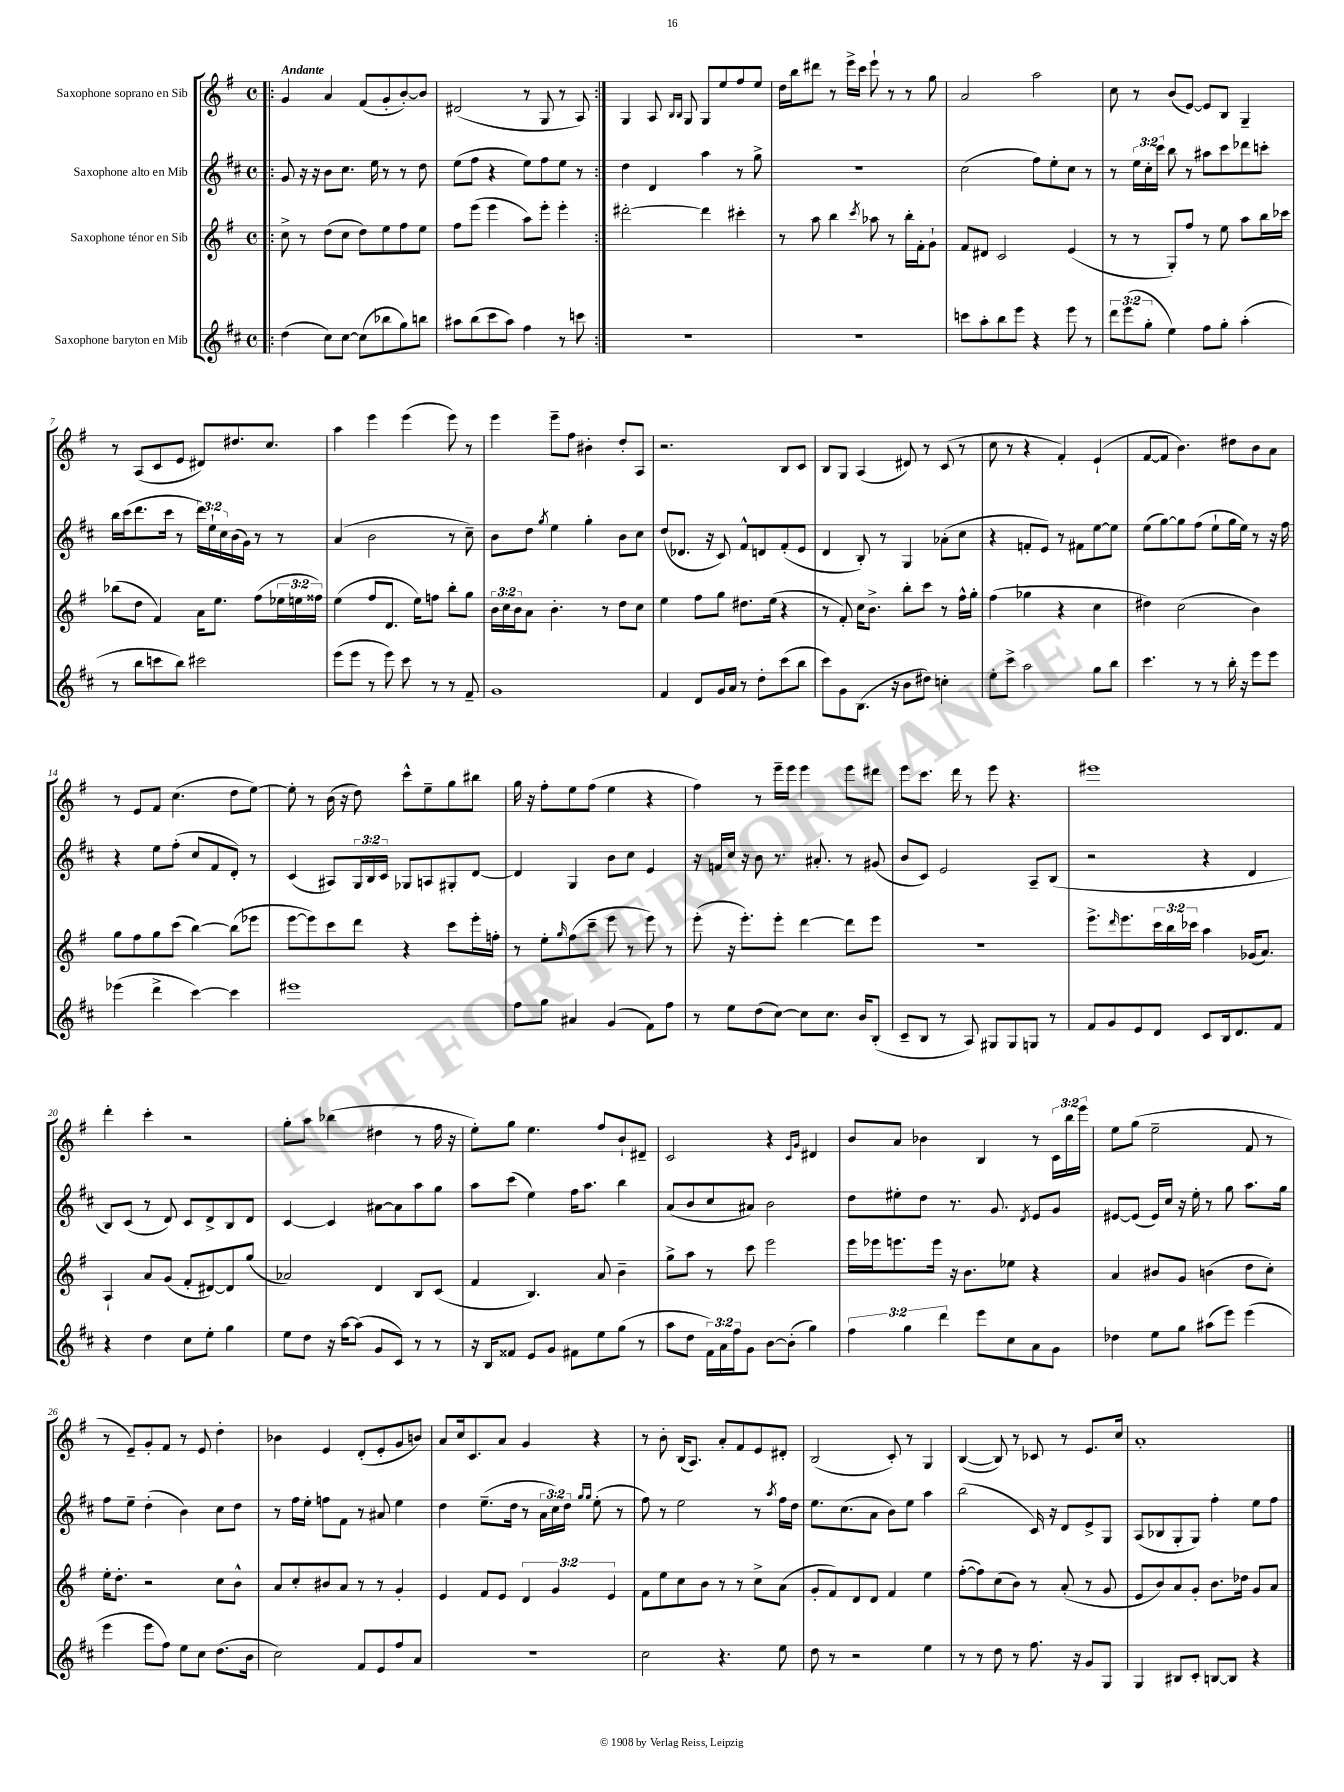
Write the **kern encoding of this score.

**kern	**kern	**kern	**kern
*staff4	*staff3	*staff2	*staff1
*clefG2	*clefG2	*clefG2	*clefG2
*k[f#c#]	*k[f#]	*k[f#c#]	*k[f#]
*M4/4	*M4/4	*M4/4	*M4/4
*met(c)	*met(c)	*met(c)	*met(c)
=!|:	=!|:	=!|:	=!|:
(4dd\	8cc^\	8g/	4g/
.	8r	16r	.
.	.	16r	.
8cc#\L)	(8dd\L	8b\L	4a/
[8cc#\J	8cc\J	8.cc#\J	.
(8cc#\]L	8dd\L)	.	(8f#/L
.	.	16ee\	.
8bb-\	8ee\	8r	8g'/
8gg\)	8ff#\	8r	[8b'/)
8bb\J	8ee\J	8dd\	8b/]J
=	=	=	=
8aa#\L	8ff#\L	(8ee\L	(2d#/
(8bb\	(8eee\J	8ff#\J	.
8ccc#\	4eee\	4r	.
8aa#\J)	.	.	.
4ff#\	8aa\L)	8ee\L)	8r
.	8eee'\J	8ff#\	8G/
8r	4eee'\	8ee\J	8r
8ccc\	.	8r	8A/)
=:|!	=:|!	=:|!	=:|!
1r	[2ddd#'\	4dd\	4G/
.	.	4d/	8A/
.	.	.	16qqB/LL
.	.	.	16qqB/JJ
.	.	.	8G/
.	4ddd#\]	4aa\	8G/L
.	.	.	8ee/
.	4ccc#'\	8r	8ff#/
.	.	8gg^\	8ee/J
=	=	=	=
1r	8r	1r	16dd\LL
.	.	.	16bb\J
.	8aa\	.	8ddd#\J
.	4bb\	.	8r
.	.	.	16eee^\LL
.	.	.	16ccc\JJ
.	8qccc/	.	.
.	8aa-\	.	8eee`\
.	8r	.	8r
.	16bb'\LL	.	8r
.	16f#'\J	.	.
.	8g`\J	.	8gg\
=	=	=	=
8ccc\L	8f#/L	(2cc#\	2a/
8aa'\	8d#/J	.	.
8bb\	2c/	.	.
8eee\J	.	.	.
4r	.	8ff#\L)	2aa\
.	.	8ee'\	.
8eee\	(4e/	8cc#\J	.
8r	.	8r	.
=	=	=	=
12ddd\L	8r	8r	8cc\
(12eee\	.	.	.
.	8r	24ee\LL	8r
12gg'\J	.	24cc#'\	.
.	.	24ccc#\JJ	.
4ee\)	8G'/L)	8bb\	(8b/L
.	8ff#/J	8r	[8e/J)
8ff#\L	8r	8aa#\L	8e/]L
8gg'\J	8ee\	8ccc#\	8B/J
(4aa'\	8aa\L	8ddd-\	4G~/
.	16bb\L	8ccc'\J	.
.	16ccc-\JJ	.	.
=	=	=	=
8r	(8bb-\L	16bb\LL	8r
.	.	(16ccc#\J	.
8bb\L	8dd\J	8.ddd\	(8A/L
8ccc\	4f#/)	.	8c/
.	.	16ccc#\Jk	.
8bb\J)	.	8r	8e/J
2ccc#\	16a\LK	24ddd\LL)	8d#/L)
.	.	24ee`\	.
.	8.ee\J	.	.
.	.	24cc#\	.
.	.	(16b\	8.dd#/
.	.	16g\JJ)	.
.	(8ff#\L	8r	.
.	.	.	8.cc/J
.	24ee-\L	8r	.
.	24ee\	.	.
.	24ff##\JJ)	.	.
=	=	=	=
(8eee\L	(4ee\	(4a/	4aa\
8eee\J	.	.	.
8r	8ff#/L	2b\	4eee\
8eee\)	8.d/J	.	.
8ccc#\	.	.	(4eee\
.	16ee\LK)	.	.
8r	8ff\J	.	.
8r	8bb'\L	8r	8eee\)
8f#~/	8gg\J	8cc#~\)	8r
=	=	=	=
1g	24b\LL	8b\L	4eee\
.	24cc\	.	.
.	24b\J	.	.
.	8a\J	8dd\J	.
.	.	8qgg/	.
.	4.b'\	4ee\	8eee~\L
.	.	.	8ff#\J
.	.	4gg'\	4b#'\
.	8r	.	.
.	8dd\L	8b\L	8dd'/L
.	8cc\J	8cc#\J	8A/J
=	=	=	=
4f#/	4ee\	(8dd/L	2.r
.	.	8.d-/J	.
8d/L	8ff#\L	.	.
.	.	16r	.
16g/L	8gg\J	8c#/)	.
16a/JJ	.	.	.
8r	8.dd#\L	8f#^^/L	.
8dd'\L	.	8d/	.
.	(16ee\Jk	.	.
(8ccc#\	4r	(8f#'/	8B/L
8bb\J	.	8e/J	8c/J
=	=	=	=
8ccc#\L)	8r	4d/	8B/L
8g\	8f#'/)	.	8G/J
(8.B\J	16cc\LK	8B'/)	(4A/
.	8.b^\J	.	.
.	.	8r	.
16r	.	.	.
8b\L	8bb'\L	4G/	8d#/)
8dd#\J)	8ccc\J	.	8r
4cc'\	8r	(8a-'\L	(8c/
.	16ff#^^\LL	8cc#\J	8r
.	16gg'\JJ	.	.
=	=	=	=
8ee'\L	(4ff#\	4r	8cc\
8ccc#^\J	.	.	8r
2aa\	4gg-\	8f'/L	4r
.	.	8e/J)	.
.	4r	8r	4f#'/)
.	.	8f#\L	.
8gg\L	4cc\	[8ee\	(4e`/
8bb\J	.	8ee\]J	.
=	=	=	=
4.ccc#\	4dd#\)	(8ee\L	[8f#/L
.	.	[8gg\)	8f#/]J
.	(2cc\	8gg\]	4.b\)
8r	.	(8ff#\J	.
8r	.	8ee`\L	.
16bb'\	.	16gg\L	8dd#\L
16r	.	16ee\JJ)	.
8eee\L	4b\)	8r	8b\
8eee\J	.	16r	8a\J
.	.	16ff#\	.
=	=	=	=
(4eee-\	8gg\L	4r	8r
.	8ff#\	.	8e/L
4ddd^\	8gg\	8ee\L	8f#/J
.	(8ccc\J	(8ff#'\J	(4.cc\
[4ccc#\)	[4bb\)	8cc#/L	.
.	.	8f#/	.
4ccc#\]	(8bb\]L	8d'/J)	8dd\L
.	8eee-\J	8r	[8ee\J)
=	=	=	=
1eee#	[8eee\L	(4c#/	8ee'\]
.	8eee\])	.	8r
.	8ccc\	8A#/L)	(16b\
.	.	.	16r
.	8ddd\J	24G/L	8dd\)
.	.	24B/	.
.	.	24c#/JJ	.
.	4r	8G-/L	8ccc^^\L
.	.	8A/	8ee~\
.	8ccc\L	8G#'/	8gg\
.	16eee'\L	[8d/J	8bb#\J
.	16ff'\JJ	.	.
=	=	=	=
8ff#\L	8r	4d/]	16gg\
.	.	.	16r
8gg\J	8ee'\L	.	8ff#'\L
.	16qqgg/	.	.
4a#/	(8ff#\	4G/	8ee\
.	8ccc~\J	.	(8ff#\J
(4g/	8eee\	8b\L	4ee\
.	8r	8cc#\J	.
8f#\L)	8eee\)	4e/	4r
8ff#\J	8r	.	.
=	=	=	=
8r	(8eee'\	16r	4ff#\)
.	.	16f/LL	.
8ee\L	16r	16cc#/JJ	.
.	8.eee'\L)	16r	.
(8dd\	.	8b\	8r
[8cc#\J)	8eee'\J	8.r	16eee~\LL
.	.	.	16eee\JJ
8cc#\]L	[4ddd\	.	4eee\
.	.	8.a#'/	.
8.cc#\J	.	.	.
.	8ddd\]L	8r	8eee\L
16b/LK	.	.	.
(8B'/J	8eee\J	(8g#/	8ddd#\J
=	=	=	=
8c#~/L	1r	8b/L	8eee\L
8B/J	.	8c#/J)	8.ccc\J
8r	.	2e/	.
.	.	.	16ddd\
8A/)	.	.	8r
8G#/L	.	.	8eee\
8G#/	.	.	4.r
8G/J	.	8A~/L	.
8r	.	(8B/J	.
=	=	=	=
8f#/L	8.eee^\L	2r	1eee#
8g/	.	.	.
.	16qqddd/	.	.
.	8.eee\	.	.
8e/	.	.	.
8d/J	24ccc\L	.	.
.	24bb\	.	.
.	24ccc-\JJ	.	.
8c#/L	4aa\	4r	.
16B/k	.	.	.
8.d/	.	.	.
.	(16g-/LK	4d/	.
.	8.a/J)	.	.
8f#/J	.	.	.
=	=	=	=
4r	4A`/	8B/L)	4ddd'\
.	.	(8c#/J	.
4dd\	8a/L	8r	4ccc'\
.	(8g/J	8d/)	.
8cc#\L	8f#'/L	8c#/L	2r
8ee'\J	[8d#/)	8d^/	.
4gg\	8d#/]	8B/	.
.	(8gg/J	8d/J	.
=	=	=	=
8ee\L	2a-/)	[4c#/	8gg'\L
8dd\J	.	.	8aa\J
16r	.	4c#/]	(4bb-\
[16aa\LK	.	.	.
(8aa\]J	.	.	.
8g/L	4d/	[8a#\L	4dd#\
8c#/J)	.	8a#\]	.
8r	8B/L	8aa\	8r
8r	(8c/J	8gg\J	16ff#\
.	.	.	16r
=	=	=	=
16r	4f#/	8aa\L	8ee'\L)
16B/LK	.	.	.
8f##/J	.	(8ccc#\J	8gg\J
8e/L	4.B/)	4ee\)	4.ee\
8g/J	.	.	.
8f#\L	.	16ff#\LK	.
.	.	8.aa\J	.
8ee\	8a/	.	8ff#/L
(8gg\J	4b~\	4bb\	8b`/
8r	.	.	8d#~/J
=	=	=	=
8aa\L	8gg^\L	(8a/L	2c/
8dd\J	8aa\J	8b/	.
24f#\LL)	8r	8cc#/	.
24a\	.	.	.
24ff#\J	.	.	.
8g\J	8ccc\	8a#/J)	.
[8b\L	2eee\	2b\	4r
(8b'\]J	.	.	.
.	.	.	16qqc/LL
.	.	.	16qqg/JJ
4gg\)	.	.	4d#/
=	=	=	=
6ff#\	16eee\LL	8dd\L	8b/L
.	16eee-\J	.	.
.	8.eee\	8ee#'\	8a/J
6gg\	.	.	.
.	.	8dd\J	4b-\
.	16eee\Jk	.	.
6ddd\	.	.	.
.	16r	8.r	.
.	8.b\L	.	.
8eee\L	.	.	4B/
.	.	8.g/	.
8cc#\	8ee-\J	.	.
.	.	8qd/	.
8a\	4r	8e/L	8r
8g\J	.	8g/J	24c\LL
.	.	.	24bb\
.	.	.	24eee\JJ
=	=	=	=
4dd-\	4a/	[8e#/L	8ee\L
.	.	(8e#/]J	(8gg\J
8ee\L	8b#/L	16e#/LL)	2ee~\
.	.	16cc#/JJ	.
8gg\J	8g/J	16r	.
.	.	16ee'\	.
(8aa#\L	(4b\	8r	.
8eee\J)	.	8gg\	.
(4eee\	8dd\L	8.aa\L	8f#/
.	8cc'\J)	.	8r
.	.	16gg\Jk	.
=	=	=	=
4eee\	16ee'\LK	8ff#\L	8r
.	8.dd'\J	.	.
.	.	8ee~\J	8e~/L)
8eee\L	2r	(4dd'\	8g'/
8ff#\J)	.	.	8f#/J
8ee\L	.	4b\)	8r
8cc#\J	.	.	8e/
(8.dd\L	8cc\L	8cc#\L	4dd'\
.	8b^^\J	8dd\J	.
16b\Jk	.	.	.
=	=	=	=
2cc#\)	8a/L	8r	4b-\
.	8cc'/	16ff#\LL	.
.	.	16ee'\JJ	.
.	8b#/	8ff\L	4e/
.	8a/J	8f#\J	.
8f#/L	8r	8r	(8d'/L
8e/	8r	8a#/	8e'/
8ff#/	4g'/	4ee\	8g/
8a/J	.	.	8b/J)
=	=	=	=
1r	4e/	4dd\	8a/L
.	.	.	16cc/k
.	.	.	8.c/
.	8f#/L	(8.ee~\L	.
.	8e/J	.	8a/J
.	.	16dd\Jk	.
.	6d/	8r	4g/
.	.	24a\LL	.
.	6g/	24cc#\)	.
.	.	24dd\JJ	.
.	.	16qqgg/LL	.
.	.	16qqgg/JJ	.
.	.	(8ee'\	4r
.	6e/	.	.
.	.	8r	.
=	=	=	=
2cc#\	8f#\L	8ff#\)	8r
.	8ee\	8r	8b'\
.	8cc\	2ee\	(16B/LK
.	.	.	8.A/J)
.	8b\J	.	.
4.r	8r	.	8a'/L
.	8r	.	8f#/
.	8cc^\L	8r	8e/
.	.	8qaa/	.
8ee\	(8a\J	16ff#\LL	8d#'/J
.	.	16dd\JJ	.
=	=	=	=
8dd\	8g'/L	8.ee\L	(2B/
8r	8f#/)	.	.
.	.	(8.cc#\	.
2r	8d/	.	.
.	8d/J	8a\J	.
.	4f#/	8b\L)	8c'/)
.	.	8ee\J	8r
4ee\	4ee\	4aa\	4G/
=	=	=	=
8r	([8ff#'\L	(2bb\	([4B/
8r	8ff#\])	.	.
8dd\	(8cc\	.	8B/])
8r	8b\J)	.	8r
8.ff#\	8r	16c#/)	8c-/
.	.	16r	.
.	(8a'/	8d/L	8r
16r	.	.	.
8g/L	8r	8e^/	8.e/L
8G/J	8g/	8G/J	.
.	.	.	16cc/Jk
=	=	=	=
4G/	8e/L	(8A/L	1a'
.	8b/)	8B-/	.
8B#/L	8a/	8G'/	.
8c#'/J	8g'/J	8G/J)	.
[8B/L	8.b\L	4ff#'\	.
8B/]J	.	.	.
.	16dd-\Jk	.	.
4r	8g/L	8ee\L	.
.	8a/J	8ff#\J	.
==	==	==	==
*-	*-	*-	*-
